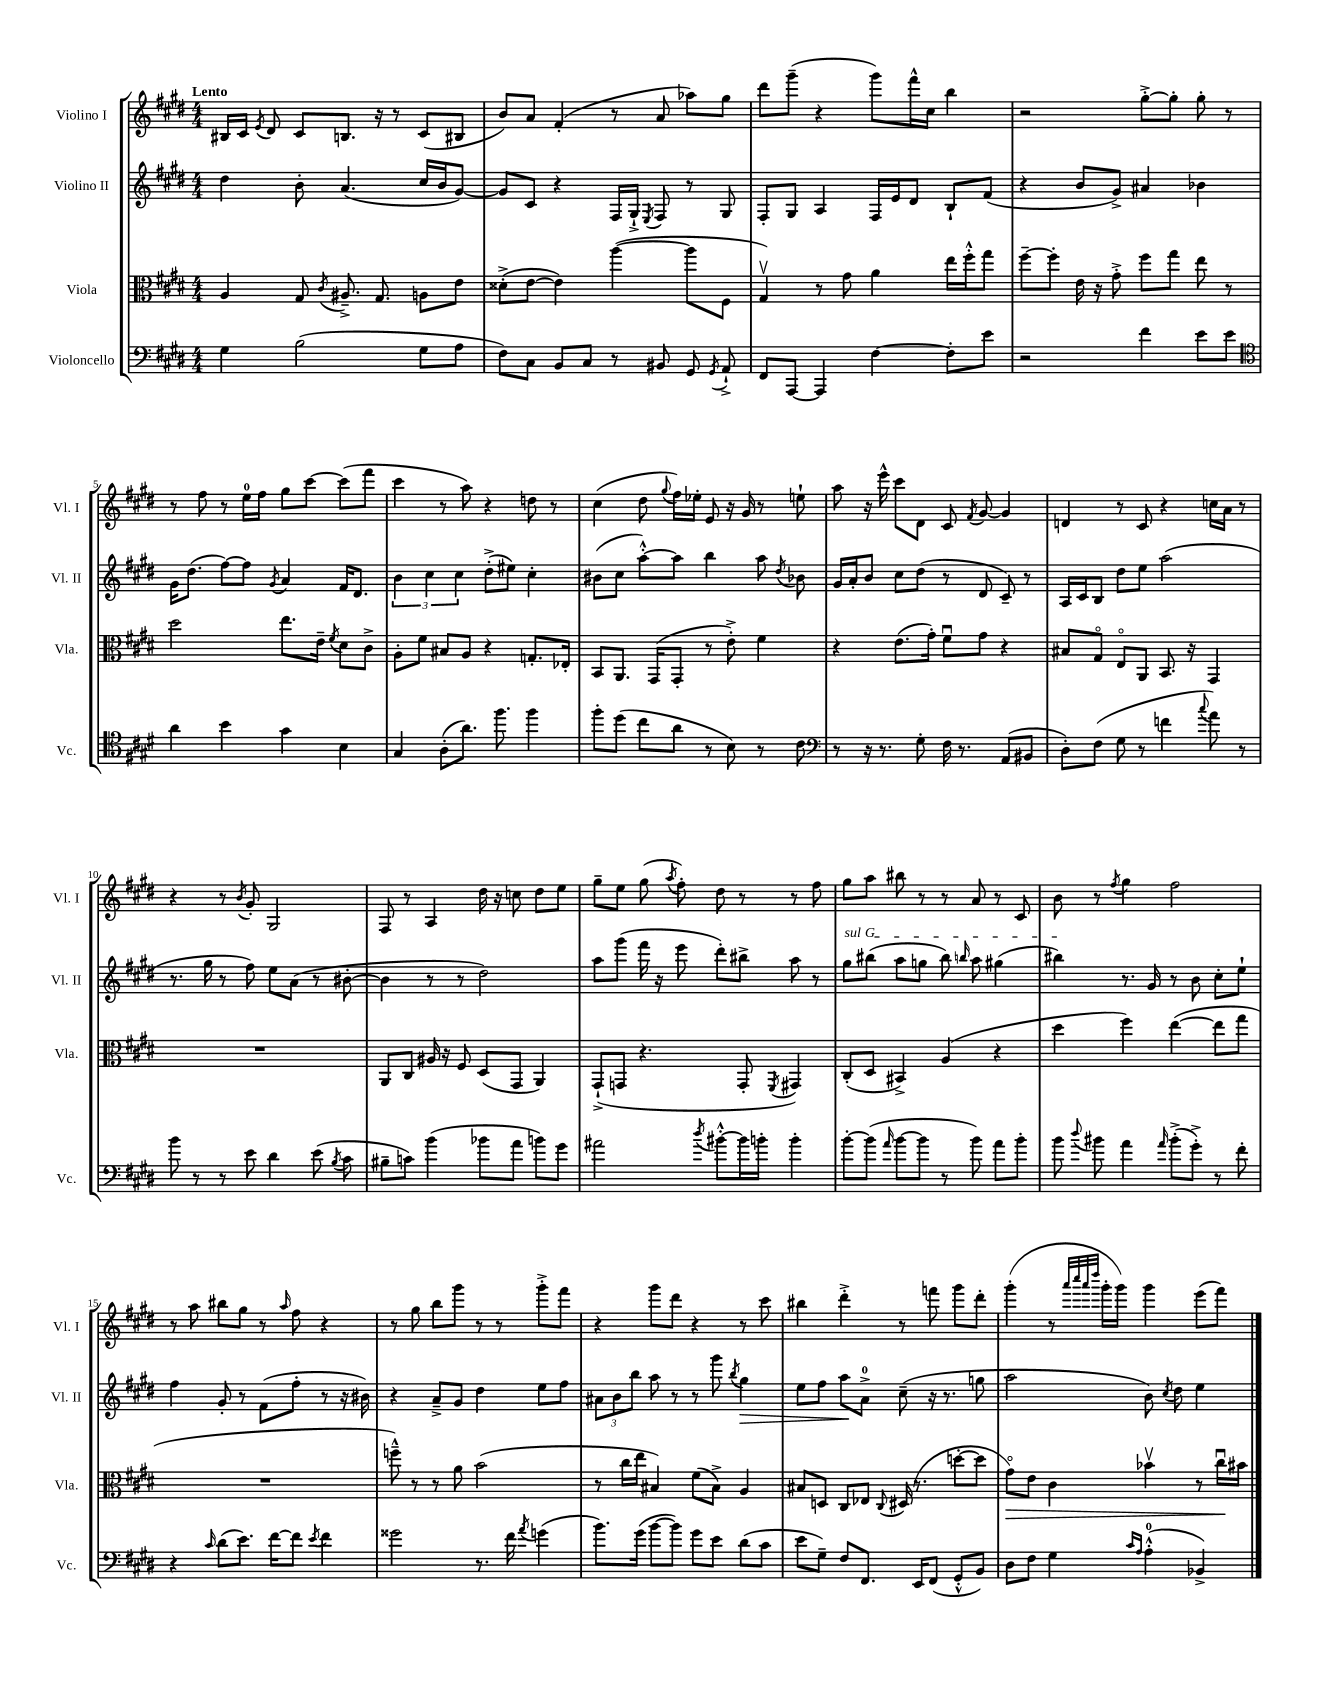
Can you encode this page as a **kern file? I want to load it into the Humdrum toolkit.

**kern	**kern	**kern	**kern
*staff4	*staff3	*staff2	*staff1
*clefF4	*clefC3	*clefG2	*clefG2
*k[f#c#g#d#]	*k[f#c#g#d#]	*k[f#c#g#d#]	*k[f#c#g#d#]
*M4/4	*M4/4	*M4/4	*M4/4
4G#\	4A/	4dd#\	16B#/LL
.	.	.	16c#/JJ
.	.	.	8qe/
.	.	.	8d#/
(2B\	8G#/	8b'\	8c#/L
.	8qc#/	.	.
.	8.A#~^/	(4.a/	8.B/J
.	8.G#/	.	16r
.	.	.	8r
8G#\L	8A\L	16cc#/LL	(8c#/L
.	.	16b/J	.
8A\J	8e\J	[8g#/J)	8B#/J
=	=	=	=
8F#\L)	(8d##'^\L	8g#/]L	8b/L)
8C#\J	[8e\J	8c#/J	8a/J
8BB/L	4e\])	4r	(4f#'/
8C#/J	.	.	.
8r	([4aa\	16F#/LL	8r
.	.	16G#`^/JJ	.
.	.	8qE/	.
8BB#/	.	8F#/	8a/
8GG#/	8aa\]L	8r	8aa-\L)
8qGG#/	.	.	.
8AA`^/	8F#\J	8G#/	8gg#\J
=	=	=	=
8FF#/L	4G#v/)	8F#'/L	8ddd#\L
[8AAA/J	.	8G#/J	(8ggg#~\J
4AAA/]	8r	4A/	4r
.	8g#\	.	.
[4F#\	4a\	16F#/LL	8ggg#\L)
.	.	16e/J	.
.	.	8d#/J	16fff#^^\L
.	.	.	16cc#\JJ
8F#'\]L	16ee\LL	8B`/L	4bb\
.	16ff#'^^\J	.	.
8e\J	8gg#\J	(8f#/J	.
=	=	=	=
2r	[8ff#~\L	4r	2r
.	8ff#'\]J	.	.
.	16e\	8b/L	.
.	16r	.	.
.	8g#'^\	8g#^/J)	.
4f#\	8ff#\L	4a#/	[8gg#'^\L
.	8gg#\J	.	8gg#'\]J
8e\L	8ee\	4b-\	8gg#'\
8e\J	8r	.	8r
=	=	=	=
*clefC4	*	*	*
4a\	2dd#\	16g#\LK	8r
.	.	(8.dd#\J	.
.	.	.	8ff#\
4b\	.	[8ff#\L)	8r
.	.	8ff#\]J	16ee\LL
.	.	.	16ff#\JJ
.	.	8qg#/	.
4g#\	8.ee\L	4a/	8gg#\L
.	.	.	[8ccc#\J
.	16e~\Jk	.	.
.	8qf#/	.	.
4B\	8d#\L	16f#/LK	(8ccc#\]L
.	.	8.d#/J	.
.	8c#^\J	.	8fff#\J
=	=	=	=
4G#/	8A'\L	6b\	4ccc#\
.	8f#\J	.	.
.	.	6cc#\	.
(8A'\L	8B#/L	.	8r
.	.	6cc#\	.
8.a\J)	8A/J	.	8aa\)
.	4r	(8dd#'^\L	4r
8.ff#\	.	.	.
.	.	8ee#\J)	.
4ff#\	8.G'/L	4cc#'\	8dd\
.	.	.	8r
.	16E-'/Jk	.	.
=	=	=	=
8ff#'\L	8BB/L	(8b#\L	(4cc#\
(8dd#\J	8.AA/J	8cc#\J	.
8cc#\L	.	[8aa'^^\L)	8dd#\
.	(16GG#/LK	.	.
.	.	.	8qqgg#/
8a\J	8GG#'/J	8aa\]J	16ff#\LL)
.	.	.	16ee-'\JJ
8r	8r	4bb\	8e/
8B\)	8e'^\)	.	16r
.	.	.	16g#/
8r	4f#\	8aa\	8r
.	.	8qdd#/	.
8c#\	.	8b-\	8ee`\
=	=	=	=
*clefF4	*	*	*
8r	4r	16g#/LL	8aa\
.	.	16a'/J	.
16r	.	8b/J	16r
8.r	.	.	16eee^^\
.	(8.e\L	8cc#\L	8ccc#\L
8G#'\	.	(8dd#\J	8d#\J
.	16g#'\Jk)	.	.
16F#\	8f#u\L	8r	8c#/
8.r	.	.	.
.	.	.	8qf#/
.	8g#\J	8d#/	[8g#/
(8AA/L	4r	8c#~/)	4g#/]
8BB#/J	.	8r	.
=	=	=	=
8D#'\L)	8B#/L	16A/LL	4d/
.	.	16c#/J	.
(8F#\J	8G#o/J	8B/J	.
8G#\	8Eo/L	8dd#\L	8r
8r	8AA/J	8ee\J	8c#/
4f\	8.BB/	(2aa\	4r
.	16r	.	.
8qqcc#/	.	.	.
8a\)	4GG#/	.	16cc\LL
.	.	.	16a\JJ
8r	.	.	8r
=	=	=	=
8b\	1r	8.r	4r
8r	.	.	.
.	.	16gg#\	.
8r	.	8r	8r
.	.	.	8qb/
8e\	.	8ff#\)	8g#'/
4d#\	.	8ee\L	2G#/
.	.	(8a\J	.
(8e\	.	8r	.
8qB/	.	.	.
8c#\	.	[8b#'\	.
=	=	=	=
8B#~\L	8AA/L	4b#\]	8F#/
8c\J)	8C#/J	.	8r
(4b\	16A#/	8r	4A/
.	16r	.	.
.	8F#/	8r	.
8b-\L	(8D#/L	2dd#\)	16dd#\
.	.	.	16r
8a\J	8GG#/J	.	8cc\
8b\L)	4AA/)	.	8dd#\L
8g#\J	.	.	8ee\J
=	=	=	=
2a#\	(8GG#`^/L	8aa\L	8gg#~\L
.	8GG/J	(8ggg#\J	8ee\J
.	4.r	16fff#\	(8gg#\
.	.	16r	.
.	.	.	8qaa/
.	.	8eee\	8ff#'\)
8qdd#/	.	.	.
[8b#'^^\L	.	8ddd#'\L)	8dd#\
16b#\]L	8GG'/	8bb#^\J	8r
16b'\JJ	.	.	.
.	8qFF#/	.	.
4b'\	4GG#/)	8aa\	8r
.	.	8r	8ff#\
=	=	=	=
[8b'\L	(8C#'/L	8gg#\L	8gg#\L
(8b\]J	8D#/J	(8bb#\J	8aa\J
16qqa/	.	.	.
[8b\L	4BB#^/)	8aa\L	8bb#\
8b\]J	.	8gg\J	8r
8r	(4A/	8bb#\)	8r
.	.	16qqbb/	.
8b\)	.	8aa\	8a/
8a\L	4r	(4gg#\	8r
8b'\J	.	.	8c#/
=	=	=	=
8b\	4dd#\	4bb#\)	8b\
8qqdd#/	.	.	.
8b#\	.	.	8r
.	.	.	8qff#/
4a\	4ff#\)	8.r	4gg#\
.	.	16g#/	.
16qqa/	.	.	.
(8b#'^\L	([4ee\	8r	2ff#\
8g#'^\J)	.	8b\	.
8r	8ee\]L	8cc#'\L	.
8f#'\	8gg#\J	8ee`\J	.
=	=	=	=
4r	1r	4ff#\	8r
.	.	.	8aa\
16qqc#/	.	.	.
(8d#\L	.	8g#'/	8bb#\L
8.e\J)	.	8r	8gg#\J
.	.	(8f#\L	8r
[16f#\LK	.	.	.
.	.	.	16qqaa/
8f#\]J	.	8ff#'\J	8ff#\
8qe/	.	.	.
4f#\	.	8r	4r
.	.	16r	.
.	.	16b#\)	.
=	=	=	=
2g##\	8ff~^^\)	4r	8r
.	8r	.	8gg#\
.	8r	8a~^/L	8bb\L
.	8a\	8g#/J	8ggg#\J
8.r	(2b\	4dd#\	8r
.	.	.	8r
16f#\	.	.	.
8qa/	.	.	.
(4g\	.	8ee\L	8ggg#'^\L
.	.	8ff#\J	8fff#\J
=	=	=	=
8.b\L)	8r	12a#\L	4r
.	.	12b\	.
.	16cc#\LL	.	.
.	.	12bb\J	.
(16g#\Jk	16ee\JJ	.	.
[8b\L	4B#/)	8aa\	8ggg#\L
8b\]J)	.	8r	8ddd#\J
8g#\L	(8f#\L	8r	4r
8e\J	8B#^\J)	8ggg#\	.
.	.	8qbb/	.
(8d#\L	4A/	4gg#\	8r
8c#\J	.	.	8ccc#\
=	=	=	=
8e\L	8B#/L	8ee\L	4bb#\
8G#~\J)	8D/J	8ff#\J	.
8F#/L	8C#/L	8aa\L	4ddd#'^\
8.FF#/J	8E-/J	8a^\J	.
.	8qqC#/	.	.
.	(16D#/	(8cc#~\	8r
16EE/LK	8.r	.	.
(8FF#/J	.	16r	8fff\
.	.	8.r	.
8GG#'^^/L	[8dd'\L	.	8ggg#\L
8BB/J)	8dd\]J	8gg\	8ddd#'\J
=	=	=	=
8D#\L	8g#o\L)	2aa\	(4ggg#'\
8F#\J	8e\J	.	.
4G#\	4c#\	.	8r
.	.	.	32qqaaa/LLL
.	.	.	32qqcccc#/
.	.	.	32qqaaa/
.	.	.	32qqdddd#/JJJ
.	.	.	16ggg#'\LL
.	.	.	16ggg#\JJ)
16qqc#/LL	.	.	.
16qqA/JJ	.	.	.
(4A'^^\	4b-v\	8b\)	4ggg#\
.	.	8qcc#/	.
.	.	8dd#\	.
4BB-^/)	8r	4ee\	(8eee\L
.	16cc#u\LL	.	8fff#\J)
.	16b#\JJ	.	.
==	==	==	==
*-	*-	*-	*-
